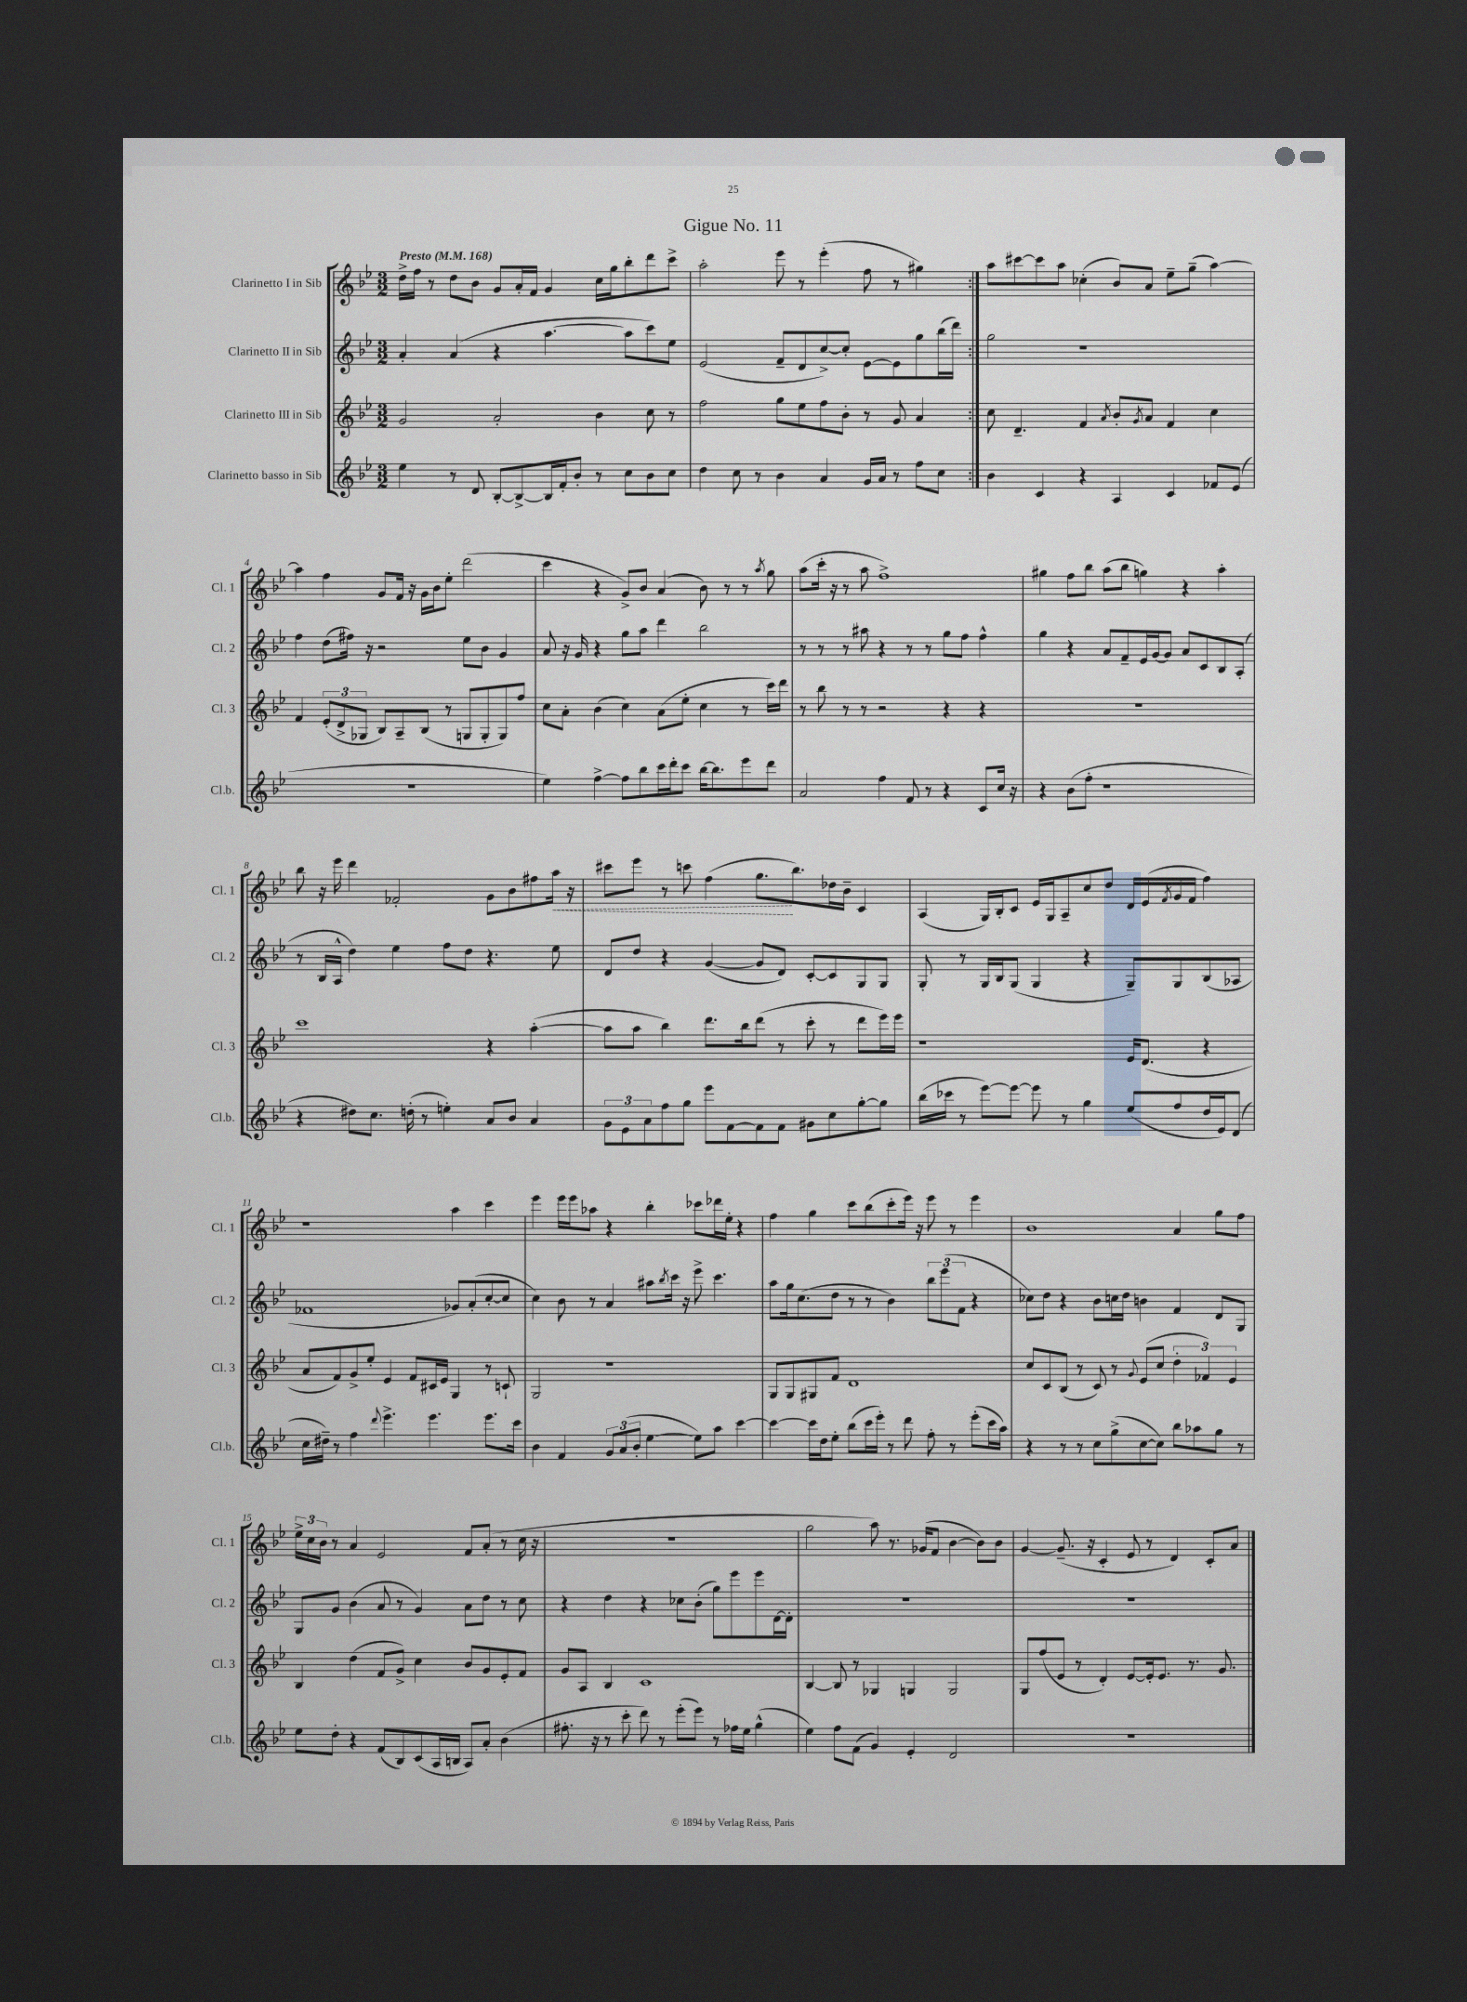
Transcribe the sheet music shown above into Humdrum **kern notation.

**kern	**kern	**kern	**kern	**dynam
*part4	*part3	*part2	*part1	*part1
*staff4	*staff3	*staff2	*staff1	*staff1
*I"Clarinetto basso in Sib	*I"Clarinetto III in Sib	*I"Clarinetto II in Sib	*I"Clarinetto I in Sib	*
*I'Cl.b.	*I'Cl. 3	*I'Cl. 2	*I'Cl. 1	*
*clefG2	*clefG2	*clefG2	*clefG2	*
*k[b-e-]	*k[b-e-]	*k[b-e-]	*k[b-e-]	*
*M3/2	*M3/2	*M3/2	*M3/2	*
*MM168	*MM168	*MM168	*MM168	*
=1	=1	=1	=1	=1
!	!	!	!LO:TX:a:B:t=Presto	!
4ee-\	2g/	4a'/	16dd^\LL	.
.	.	.	16ff\JJ	.
.	.	.	8r	.
8r	.	(4a/	8dd\L	.
8d/	.	.	8b-\J	.
[8B-'/L	2a'/	4r	8g/L	.
8B-^/_	.	.	16a'/L	.
.	.	.	16f/JJ	.
16B-/L]	.	[4.aa\	4g/	.
16f'/J	.	.	.	.
8b-'/J	.	.	.	.
8r	4b-\	.	16cc\LL	.
.	.	.	16gg\J	.
8cc\L	.	8aa\L]	8bb-'\	.
8b-\	8cc\	8ccc\)	8ddd\	.
8cc\J	8r	8ee-\J	8ccc^\J	.
=2	=2	=2	=2	=2
4dd\	2ff\	(2e-/	2aa'\	.
8cc\	.	.	.	.
8r	.	.	.	.
4b-\	8gg\L	8f~/L	8eee-\	.
.	8ee-\	8d/	8r	.
4a/	8ff\	[8cc^/)	(4eee-'\	.
.	8b-'\J	8cc'/J]	.	.
16g/LL	8r	[8e-\L	8ff\	.
16a/JJ	.	.	.	.
8r	8g/	8e-\]	8r	.
8ff\L	4a/	8gg\	4gg#X\)	.
8cc\J	.	(16bb-\L	.	.
.	.	16ddd\JJ)	.	.
=3:|!	=3:|!	=3:|!	=3:|!	=3:|!
4b-\	8cc\	2gg\	8aa\L	.
.	4.d~/	.	[8ccc#X\	.
4c/	.	.	8ccc#\]	.
.	.	.	8aa\J	.
4r	4f/	1r	(4cc-X'\	.
.	8qa/	.	.	.
4A/	8b-'/L	.	8b-/L)	.
.	8qg/	.	.	.
.	8a/J	.	8a/J	.
4c/	4f/	.	8ee-~\L	.
.	.	.	(8gg~\J	.
8f-X/L	4cc\	.	[4aa\)	.
(8e-/J	.	.	.	.
!!LO:LB:g=z
=4	=4	=4	=4	=4
1.r	4f/	4ff\	4aa\]	.
.	(12e-'/L	(8dd\L	4ff\	.
.	12d^/	.	.	.
.	.	16ff#X\Jk)	.	.
.	12G-X/J	.	.	.
.	.	16r	.	.
.	8B-/L)	2r	8g/L	.
.	8A~/	.	16f/Jk	.
.	.	.	16r	.
.	(8B-/J	.	16g\LL	.
.	.	.	16b-\J	.
.	8r	.	8ee-'\J	.
.	8Gn/L	8ee-\L	(2ddd\	.
.	8G'/	8b-\J	.	.
.	8G/)	4g/	.	.
.	8ff/J	.	.	.
=5	=5	=5	=5	=5
4ee-\)	8cc\L	8a/	4ccc\	.
.	8a'\J	16r	.	.
.	.	16g/	.	.
[4ff^\	(4b-\	4r	4r	.
8ff\L]	4cc\)	8gg\L	8g^/L)	.
8bb-\	.	8aa\J	8b-/J	.
16ccc\L	(8a\L	4ddd\	(4a/	.
16ddd'\J	.	.	.	.
8ccc\J	8ee-'\J	.	.	.
[16bb-\KL	4cc\	2bb-\	8b-\)	.
8.bb-\]	.	.	.	.
.	.	.	8r	.
8eee-\	8r	.	8r	.
.	.	.	8qaa/	.
8ddd\J	16ccc\LL)	.	8gg\	.
.	16ddd\JJ	.	.	.
=6	=6	=6	=6	=6
2a/	8r	8r	(8aa\L	.
.	8bb-\	8r	16ccc'\Jk	.
.	.	.	16r	.
.	8r	8r	8r	.
.	8r	8aa#X\	8aa\	.
4ff\	2r	4r	1ff^)	.
8f/	.	8r	.	.
8r	.	8r	.	.
4r	4r	8gg\L	.	.
.	.	8ff\J	.	.
8c/L	4r	4ff^^\	.	.
16cc/Jk	.	.	.	.
16r	.	.	.	.
=7	=7	=7	=7	=7
4r	1.r	4gg\	4gg#X\	.
(8b-\L	.	4r	8ff\L	.
8ff'\J	.	.	8bb-\J	.
1r	.	8a/L	(8aa\L	.
.	.	8f~/	8bb-\J	.
.	.	16e-/L	4ggn\)	.
.	.	[16g/J	.	.
.	.	8g/J]	.	.
.	.	8a/L	4r	.
.	.	8c/	.	.
.	.	8B-/	4aa'\	.
.	.	(8A'/J	.	.
!!LO:LB:g=z
=8	=8	=8	=8	=8
4r	1ccc	8r	8bb-\	.
.	.	16B-/LL	16r	.
.	.	16A^^/JJ	16eee-\	.
8dd#X\L)	.	4dd\)	4ddd\	.
8.cc\J	.	.	.	.
.	.	4ee-\	2f-X'/	.
(16ddn'\	.	.	.	.
8r	.	.	.	.
4een'\)	.	8ff\L	.	.
.	.	8dd\J	.	.
8a/L	4r	4.r	8g\L	.
8b-/J	.	.	8b-\	.
4a/	([4aa'\	.	8ff#X\	.
!	!	!	!	!LO:HP:b
.	.	8ee-\	16aa\Jk	<
.	.	.	16r	.
=9	=9	=9	=9	=9
12g\L	8aa\L]	8d/L	8ccc#X\L	.
12e-\	.	.	.	.
.	8aa\J	8dd/J	8eee-\J	.
12a\	.	.	.	.
8ff\	4bb-\)	4r	8r	.
8gg\J	.	.	8cccn\	.
8eee-\L	8.ddd\L	([4g/	(4ff\	.
[8f\	.	.	.	.
.	16bb-\k	.	.	.
8f\]	(8ddd\J	8g/L]	8.gg\L	.
8f\J	8r	8d/J)	.	.
.	.	.	8.bb-\)	[
8g#X\L	8ccc'\	[8c'/L	.	.
8cc\	8r	8c/]	16dd-X\L	.
.	.	.	16b-~\JJ	.
[8gg'\	8ddd\L	8G/	4c/	.
8gg\J]	16eee-\L)	8G/J	.	.
.	16eee-\JJ	.	.	.
=10	=10	=10	=10	=10
(16bb-\LL	1r	8G'/	(4A/	.
16ccc-X\JJ	.	.	.	.
8r	.	8r	.	.
[8eee-\L)	.	16G/LL	16G/LL)	.
.	.	16B-/J	16B-'/J	.
8eee-\J_	.	(8G/J	8c/J	.
8eee-\]	.	4G/	16e-/LL	.
.	.	.	16G/J	.
8r	.	.	8A~/	.
4gg\	.	4r	8cc/	.
.	.	.	8dd/J	.
(8ee-/L	16e-/KL	8G~/L)	16d/LL	.
.	(8.d/J	.	(16e-/	.
.	.	.	8qf/	.
8ff/	.	8G/	16g/	.
.	.	.	16f/JJ	.
16dd/L	4r	(8B-/	4ff\)	.
16e-/J)	.	.	.	.
(8d/J	.	8A-X/J	.	.
!!LO:LB:g=z
=11	=11	=11	=11	=11
16cc\LL	8a/L	1f-X	1r	.
16dd#X~\JJ)	.	.	.	.
8r	8f/)	.	.	.
4ff\	8g^/	.	.	.
.	8ee-'/J	.	.	.
8qqddd/	.	.	.	.
4.eee-^\	4e-/	.	.	.
.	8f/L	.	.	.
4.eee-\	16c#X/L	.	.	.
.	16e-/JJ	.	.	.
.	4G/	8g-X/L)	4aa\	.
.	.	(8a'/	.	.
8.eee-\L	8r	[8cc'/	4ccc\	.
.	8cn`/	8cc/J]	.	.
16ccc\Jk	.	.	.	.
=12	=12	=12	=12	=12
4b-\	2G/	4cc\)	4eee-\	.
4f/	.	8b-\	16eee-\LL	.
.	.	.	16eee-\J	.
.	.	8r	8aa-X\J	.
12g/L	1r	4a/	4r	.
(12a/	.	.	.	.
12b-'/J	.	.	.	.
[4ee-\	.	8aa#X\L	4bb-'\	.
.	.	8qbb-/	.	.
.	.	16ccc\Jk	.	.
.	.	16r	.	.
8ee-\L])	.	8eee-^\	8ccc-X\L	.
8aa\J	.	4.ccc\	16ddd-X\L	.
.	.	.	16ee-'\JJ	.
[4ccc\	.	.	4r	.
=13	=13	=13	=13	=13
4ccc\_	8G/L	8aa\L	4ff\	.
.	8G/	16gg\k	.	.
.	.	(8.cc\	.	.
16ccc\LL]	8G#X/	.	4gg\	.
16dd\J	.	.	.	.
8ee-'\J	8f/J	8dd\J	.	.
(8bb-\L	1d	8r	8ccc\L	.
16ccc\L	.	8r	(8bb-\	.
16eee-'\JJ)	.	.	.	.
8r	.	4b-\)	8ccc'\	.
8ddd\	.	.	16eee-\Jk)	.
.	.	.	16r	.
8ff'\	.	12bb-\L	8eee-\	.
.	.	(12eee-\	.	.
8r	.	.	8r	.
.	.	12f\J	.	.
(8eee-'\L	.	4r	4eee-\	.
16ccc\L	.	.	.	.
16aa\JJ)	.	.	.	.
=14	=14	=14	=14	=14
4r	8cc/L	8cc-X\L)	1b-	.
.	8c/	8dd\J	.	.
8r	(8B-/J	4r	.	.
8r	8r	.	.	.
8cc\L	8c/)	8b-\L	.	.
(8gg^\	8r	16ccn\L	.	.
.	.	16dd\JJ	.	.
.	8qqg/	.	.	.
[8cc\	(8e-/L	4bn\	.	.
8cc\J])	8cc/J	.	.	.
8bb-\L	6dd'\	4f/	4a/	.
8aa-X\	.	.	.	.
.	6f-X/)	.	.	.
8gg\J	.	8d/L	8gg\L	.
.	6e-/	.	.	.
8r	.	8G/J	8ff\J	.
!!LO:LB:g=z
=15	=15	=15	=15	=15
8ee-\L	4B-/	8G/L	24ee-^\LL	.
.	.	.	24cc\	.
.	.	.	24b-\JJ	.
8dd'\J	.	8g/J	8r	.
4r	(4dd\	(4b-\	4a/	.
(8f/L	8f/L	8a/	2e-/	.
8B-/)	8g^/J)	8r	.	.
(8c/	4cc\	4g/)	.	.
16A/L	.	.	.	.
16Bn/JJ	.	.	.	.
8A/L)	8b-/L	8a\L	8f/L	.
8a'/J	8g/	8dd\J	(8a'/J	.
(4b-\	8e-'/	8r	8r	.
.	8f/J	8cc\	16cc\	.
.	.	.	16r	.
=16	=16	=16	=16	=16
8.ff#X'\	8g/L	4r	1.r	.
.	8A/J	.	.	.
16r	.	.	.	.
8r	4B-/	4dd\	.	.
8ccc'\	.	.	.	.
8ddd\)	1c	4r	.	.
8r	.	.	.	.
(8eee-'\L	.	8cc-X\L	.	.
8eee-\J)	.	(8b-'\J	.	.
8r	.	8gg\L)	.	.
16ff-X\LL	.	8eee-\	.	.
16ee-\JJ	.	.	.	.
(4gg^^\	.	8eee-\	.	.
.	.	[16d\L	.	.
.	.	16d'\JJ]	.	.
=17	=17	=17	=17	=17
4ee-\)	[4B-/	1.r	2gg\	.
8ff\L	8B-/]	.	.	.
(8f\J	8r	.	.	.
4g/)	4G-X/	.	8aa\)	.
.	.	.	8.r	.
4e-'/	4Gn/	.	.	.
.	.	.	(16g-X/KL	.
.	.	.	8f/J	.
2d/	2G/	.	[4b-\	.
.	.	.	8b-\L])	.
.	.	.	8b-\J	.
=18	=18	=18	=18	=18
1.r	8G/L	1.r	[4g/	.
.	(8ff/	.	.	.
.	8e-/J	.	(8.g~/]	.
.	8r	.	.	.
.	.	.	16r	.
.	4d'/)	.	4c'/	.
.	[8e-/L	.	8e-/	.
.	16e-'/k]	.	8r	.
.	8.e-/J	.	.	.
.	.	.	4d/)	.
.	8.r	.	.	.
.	.	.	8c'/L	.
.	8.g/	.	.	.
.	.	.	8a/J	.
==	==	==	==	==
*-	*-	*-	*-	*-
